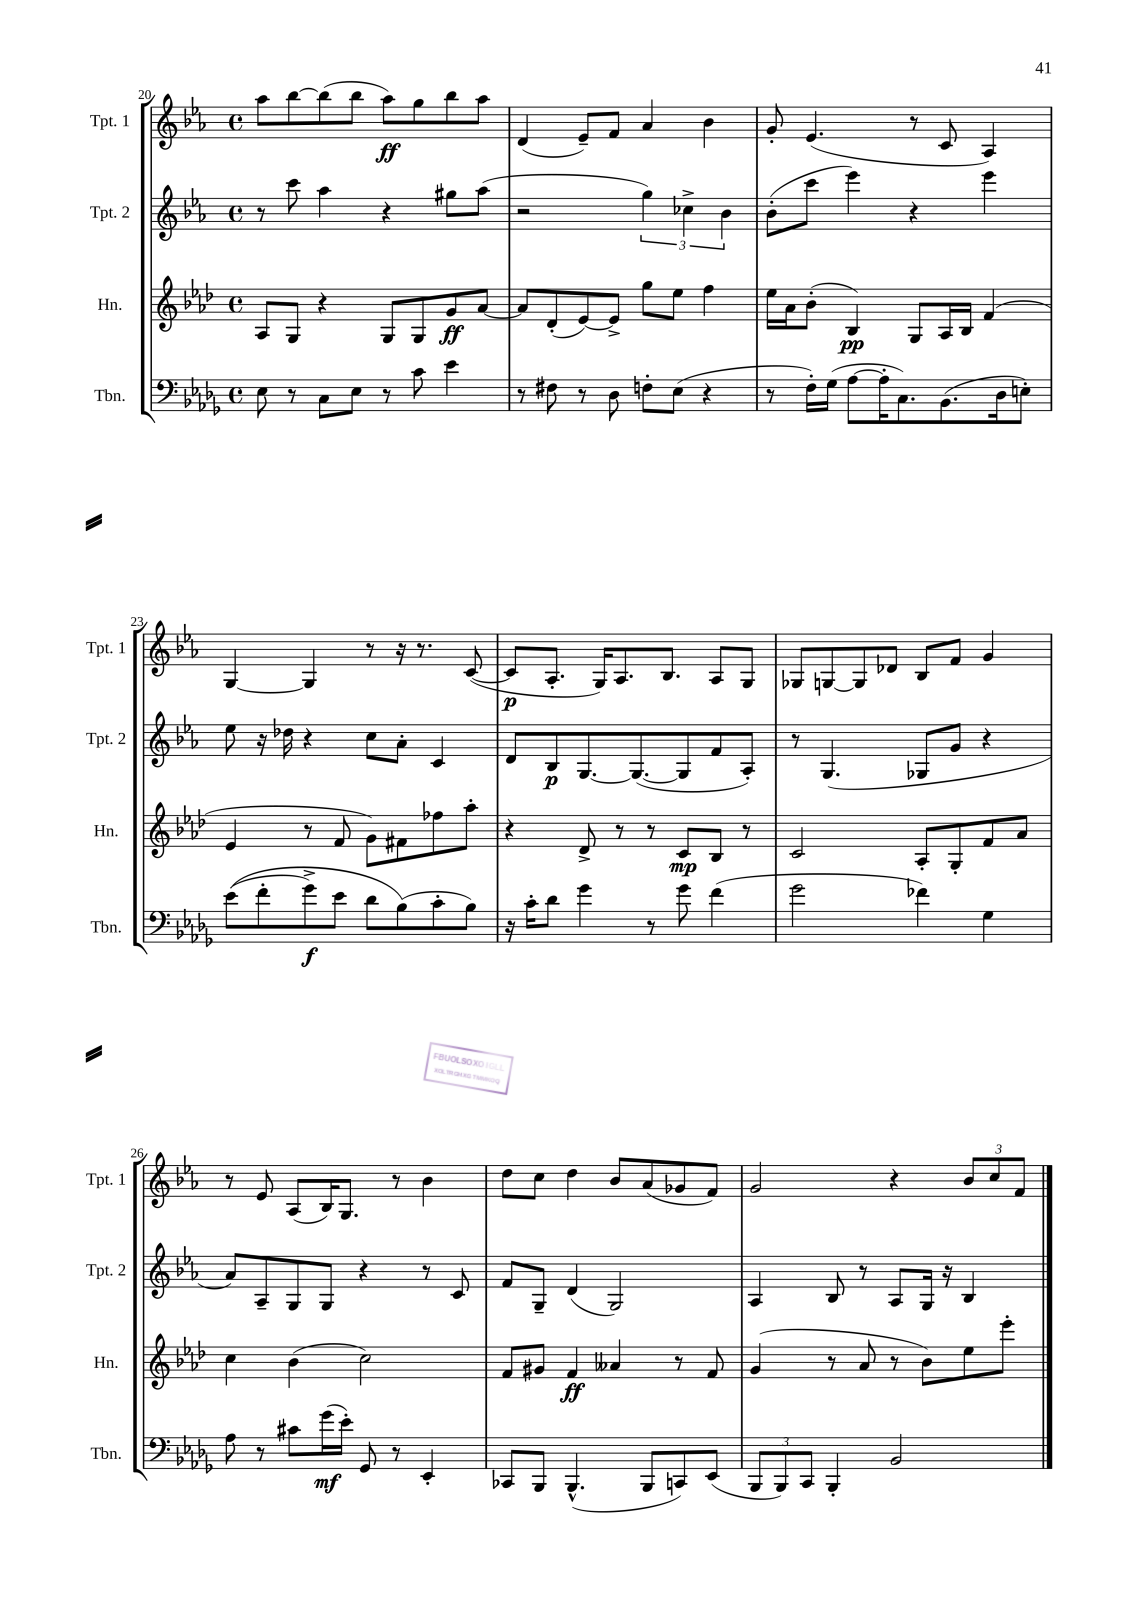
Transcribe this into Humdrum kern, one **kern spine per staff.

**kern	**kern	**kern	**kern
*staff4	*staff3	*staff2	*staff1
*clefF4	*clefG2	*clefG2	*clefG2
*k[b-e-a-d-g-]	*k[b-e-a-d-]	*k[b-e-a-]	*k[b-e-a-]
*M4/4	*M4/4	*M4/4	*M4/4
*met(c)	*met(c)	*met(c)	*met(c)
8E-\	8A-/L	8r	8aa-\L
8r	8G/J	8ccc\	[8bb-\
8C\L	4r	4aa-\	(8bb-\]
8E-\J	.	.	8bb-\J
8r	8G/L	4r	8aa-\L)
8c\	8G/	.	8gg\
4e-\	8g/	8gg#\L	8bb-\
.	[8a-/J	(8aa-\J	8aa-\J
=	=	=	=
8r	8a-/]L	2r	(4d/
8F#\	(8d-'/	.	.
8r	[8e-/)	.	8e-~/L)
8D-\	8e-^/]J	.	8f/J
8F'\L	8gg\L	6gg\)	4a-/
(8E-\J	8ee-\J	.	.
.	.	6cc-^\	.
4r	4ff\	.	4b-\
.	.	6b-\	.
=	=	=	=
8r	16ee-\LL	(8b-'\L	8g'/
.	16a-\J	.	.
16F'\LL)	(8b-'\J	8ccc\J	(4.e-/
(16G-\JJ	.	.	.
[8A-\L	4B-/)	4eee-\)	.
16A-'\]K	.	.	.
8.C\)	.	.	.
.	8G/L	4r	8r
(8.BB-\	16A-/L	.	8c/
.	16B-/JJ	.	.
.	(4f/	4eee-\	4A-/)
16D-\k	.	.	.
8E'\J)	.	.	.
=	=	=	=
&((8e-\L	4e-/	8ee-\	[4G/
8f'\	.	16r	.
.	.	16dd-\	.
8g-^\)	8r	4r	4G/]
8e-\J	8f/	.	.
8d-\L	8g\L)	8cc\L	8r
(8B-\&)	8f#\	8a-'\J	16r
.	.	.	8.r
8c'\	8ff-\	4c/	.
8B-\J)	8aa-'\J	.	([8c/
=	=	=	=
16r	4r	8d/L	8c/]L
16c'\LK	.	.	.
8d-\J	.	8B-/	8.A-'/J
4g-\	8d-^/	[8.G/	.
.	.	.	16G/LK)
.	8r	.	8.A-/
.	.	(8.G/_	.
8r	8r	.	.
.	.	.	8.B-/J
8g-\	8c/L	8G/]	.
(4f\	8B-/J	8f/	8A-/L
.	8r	8A-'/J)	8G/J
=	=	=	=
2g-\	2c/	8r	8G-/L
.	.	(4.G/	[8G/
.	.	.	8G/]
.	.	.	8d-/J
4f-\)	8A-'/L	8G-/L	8B-/L
.	8G'/	8g/J	8f/J
4G-\	8f/	4r	4g/
.	8a-/J	.	.
=	=	=	=
8A-\	4cc\	8a-/L)	8r
8r	.	8A-~/	8e-/
8c#\L	(4b-\	8G/	(8A-/L
(16g-\L	.	8G/J	16B-/K)
16e-'\JJ)	.	.	8.G/J
8GG-/	2cc\)	4r	.
8r	.	.	8r
4EE-'/	.	8r	4b-\
.	.	8c/	.
=	=	=	=
8CC-/L	8f/L	8f/L	8dd\L
8BBB-/J	8g#/J	8G~/J	8cc\J
(4.BBB-^^/	4f/	(4d/	4dd\
.	4a--/	2G/)	8b-/L
8BBB-/L	.	.	(8a-/
8CC/)	8r	.	8g-/
(8EE-/J	8f/	.	8f/J)
=	=	=	=
12BBB-/L	(4g/	4A-/	2g/
12BBB-/)	.	.	.
12CC/J	.	.	.
4BBB-'/	8r	8B-/	.
.	8a-/	8r	.
2BB-/	8r	8A-/L	4r
.	8b-\L)	16G/Jk	.
.	.	16r	.
.	8ee-\	4B-/	12b-/L
.	.	.	12cc/
.	8eee-'\J	.	.
.	.	.	12f/J
==	==	==	==
*-	*-	*-	*-
